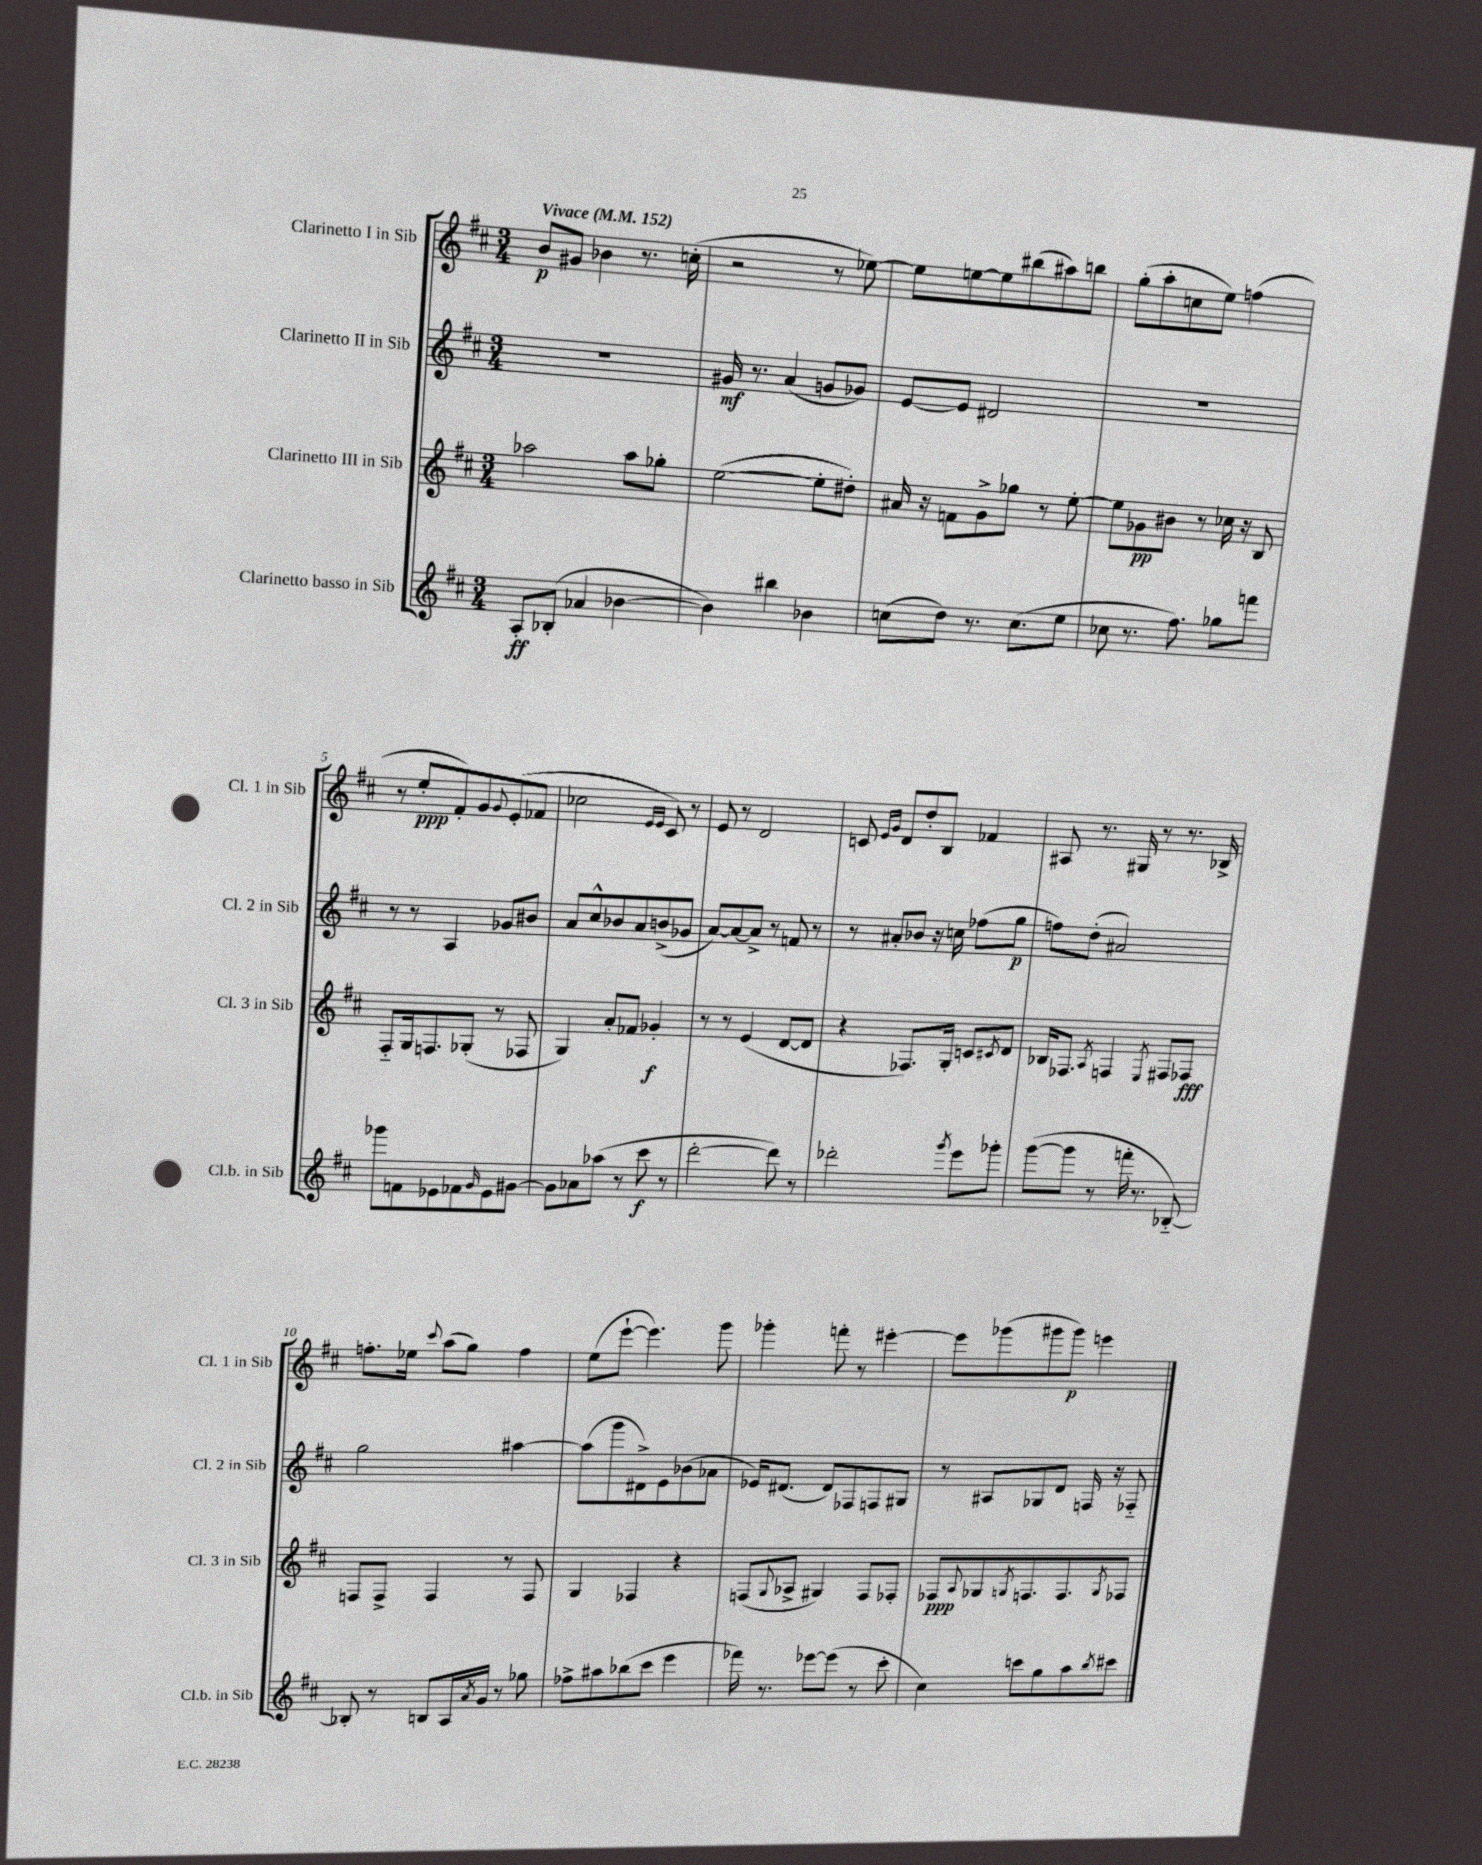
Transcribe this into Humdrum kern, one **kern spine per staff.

**kern	**kern	**kern	**kern
*staff4	*staff3	*staff2	*staff1
*clefG2	*clefG2	*clefG2	*clefG2
*k[f#c#]	*k[f#c#]	*k[f#c#]	*k[f#c#]
*M3/4	*M3/4	*M3/4	*M3/4
*MM152	*MM152	*MM152	*MM152
8A'	2aa-	2.r	8b
(8B-'	.	.	8g#
4a-	.	.	4b-
[4b-	8aa-	.	8.r
.	8gg-'	.	.
.	.	.	(16cc'
=	=	=	=
4b-])	([2ee	16g#	2r
.	.	8.r	.
4bb#	.	(4a	.
4b-	8ee']	8g	8r
.	8dd#')	8g-)	[8ee-)
=	=	=	=
(8cc	16a#	[8e	8ee-]
.	16r	.	.
8dd)	8f	8e]	[8ee
8.r	8g^	2d#	8ee]
.	8gg-	.	(8bb#
(8.cc	.	.	.
.	8r	.	8aa#)
8ee	[8ee'	.	8bb
=	=	=	=
8cc-	8ee]	2.r	(8gg'
8.r	8g-	.	8aa'
.	8b#	.	8cc
8.ff#)	.	.	.
.	8r	.	8ee)
8gg-	16cc-	.	(4ff
.	16r	.	.
8fff	8B	.	.
=	=	=	=
8ggg-	8F#'~	8r	8r
8f	16G	8r	8ee'
.	8.F	.	.
8e-	.	4A	8f#')
8f-	(8G-'	.	8g
16qqg	.	.	8qqg
8e-	8r	8g-	(8e'
[8g#	8F-	8b#	8f-
=	=	=	=
8g#]	4G)	8a	2cc-
8a-	.	8cc#^^	.
(8aa-	8a'	8b-	.
8r	8f-	8a	.
.	.	.	16qqe
.	.	.	16qqe
8ccc#	4g-'	(8b^	8c#)
8r	.	8g-	8r
=	=	=	=
[2ddd'	8r	[8a)	8e
.	8r	8a_	8r
.	(4e	8a^]	2d
.	.	8r	.
8ddd])	[8d	8f	.
8r	8d]	8r	.
=	=	=	=
2ddd-'	4r	8r	8c
.	.	.	16qqe
.	.	.	16qqg
.	.	8a#'	8d
.	8.F-)	8b-	8dd'
.	.	16r	8B
.	16G'	16cc	.
8qggg	.	.	.
8eee	8c	(8ff-	4f-
.	8qc#	.	.
8ggg-'	8d	8gg	.
=	=	=	=
([8ggg	16B-	8ff)	8A#
.	8.F-	.	.
8ggg]	.	(8dd'	8.r
.	8qA	.	.
8r	4F	2a#)	.
.	.	.	16G#
16fff'	.	.	8r
8.r	.	.	.
.	8qE	.	.
.	8F#	.	8.r
[8B-'~)	8F-	.	.
.	.	.	16B-^
=	=	=	=
8B-']	8F	2gg	8.ff'
8r	8F^	.	.
.	.	.	16ee-
.	.	.	8qqccc#
8B	4F	.	(8aa
16A	.	.	8gg)
8qa	.	.	.
16g	.	.	.
8r	8r	[4aa#	4ff
8gg-	8F	.	.
=	=	=	=
8ff-^	4G	(8aa#]	(8ee
8aa#	.	8ggg	[8eee`
(8bb-	4F-	8d#^)	4.eee])
8ccc#	.	8e	.
4eee	4r	(8b-	.
.	.	8a-	8ggg
=	=	=	=
16fff-)	(8F	16e-)	4ggg-'
8.r	.	(8.d#	.
.	8qqG	.	.
.	8A-^	.	.
[8eee-	4G#)	8d#)	8fff'
(8eee-]	.	8F-	8r
8r	8F	8F	[4eee#'
8ccc#'	8F-'	8G#	.
=	=	=	=
4cc#)	8F-	8r	8eee#]
.	8qqA	.	.
.	8G-	8A#	(8ggg-
.	8qG	.	.
8ccc	8.F	8G-	8ggg#
8gg	.	8d	8ggg#)
.	8.F	.	.
8aa	.	16F	4eee
.	.	16r	.
8qbb	8qG	.	.
8ccc#	8F-	8F-'~	.
==	==	==	==
*-	*-	*-	*-
